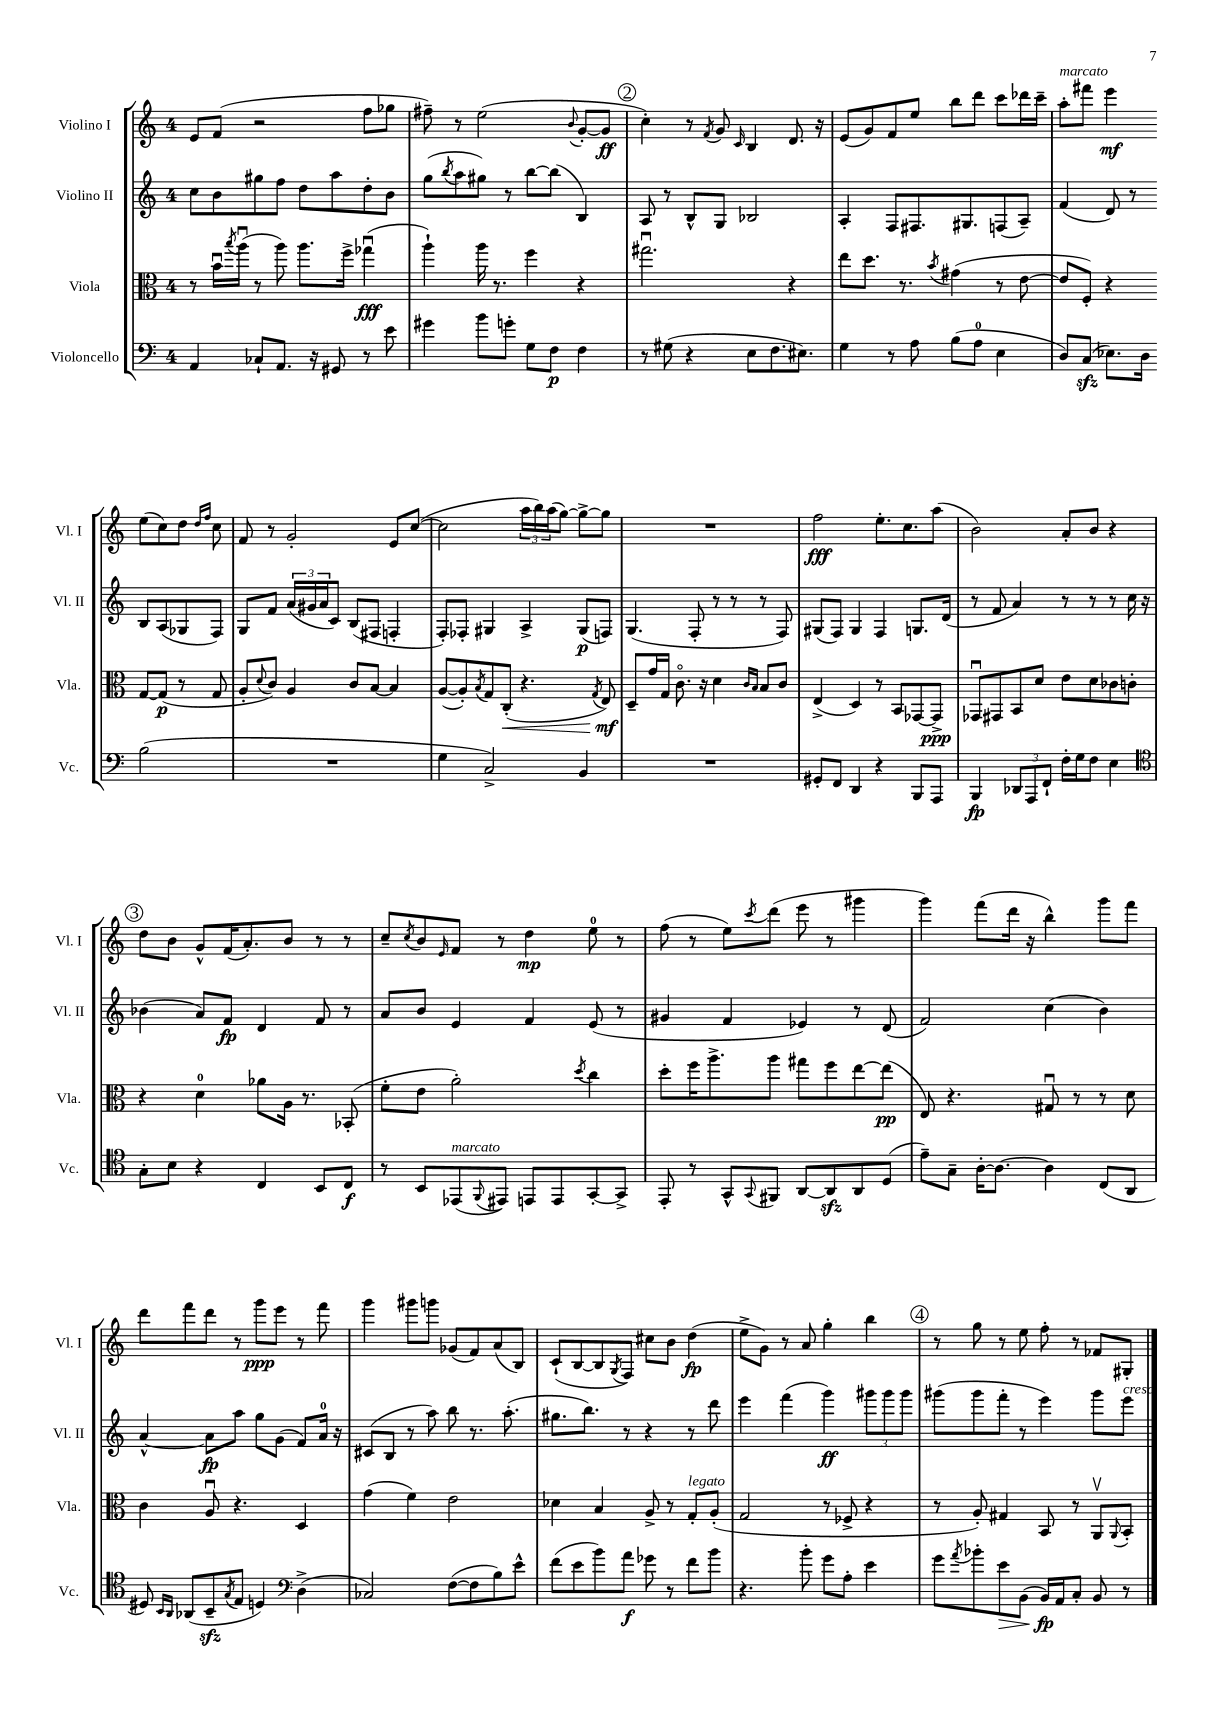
<<
\new StaffGroup <<
\new Staff = "s0" \with { instrumentName = "Violino I" shortInstrumentName = "Vl. I" } {
    \clef treble \key c \major \once \override Staff.TimeSignature.style = #'single-digit \time 4/4
    e'8 f'8( r2 f''8 ges''8 |
    fis''8--) r8 e''2( \appoggiatura { b'8 } g'8~-. g'8\ff |
    \mark \markup { \circle "2" } c''4-.) r8 \acciaccatura { f'8 } g'8 \grace { c'16 } b4 d'8. r16 |
    e'8( g'8) f'8 e''8 b''8 d'''8 c'''8 des'''16 c'''16-- |
    a''8-.^\markup { \italic "marcato" } fis'''8 e'''4\mf e''8( c''8) d''8 \grace { d''16 f''16 } c''8 |
    f'8 r8 g'2-. e'8 c''8~( |
    c''2 \tuplet 3/2 { a''16 b''16) a''16( } g''8~) g''8~-> g''8 |
    R1 |
    f''2\fff e''8.-. c''8. a''8( |
    b'2) a'8-. b'8 r4 |
    \mark \markup { \circle "3" } d''8 b'8 g'8-^ f'16( a'8.-.) b'8 r8 r8 |
    c''8-- \acciaccatura { c''8 } b'8 \grace { e'16 } f'8 r8 d''4\mp e''8-0 r8 |
    f''8( r8 e''8) \acciaccatura { c'''8 } d'''8( e'''8 r8 gis'''4 |
    g'''4) f'''8( d'''16 r16 b''4-^) g'''8 f'''8 |
    d'''8 f'''8 d'''8 r8 g'''8\ppp e'''8 r8 f'''8 |
    g'''4 gis'''8 g'''8 ges'8( f'8) a'8( b8) |
    c'8-!( b8~ b8 \acciaccatura { g8 } f8) cis''8 b'8 d''4\fp( |
    e''8-> g'8) r8 a'8 g''4-. b''4 |
    \mark \markup { \circle "4" } r8 g''8 r8 e''8 f''8-. r8 fes'8 gis8-. \bar "|." |
}
\new Staff = "s1" \with { instrumentName = "Violino II" shortInstrumentName = "Vl. II" } {
    \clef treble \key c \major \once \override Staff.TimeSignature.style = #'single-digit \time 4/4
    c''8 b'8 gis''8 f''8 d''8 a''8 d''8-. b'8 |
    g''8( \acciaccatura { b''8 } a''8 gis''8) r8 b''8~ b''8( b4) |
    \mark \markup { \circle "2" } a8 r8 b8-^ g8 bes2 |
    a4-. f8 fis8. gis8. f8( a8--) |
    f'4( d'8) r8 b8 a8( ges8 f8) |
    g8 f'8 \tuplet 3/2 { a'16( gis'16 a'16 } c'8) b8( fis8 f4-. |
    f8-.) fes8-. gis4 a4-> gis8\p( f8) |
    g4.( f8-. r8 r8 r8 f8) |
    gis8( f8) gis4 f4 g8. d'16( |
    r8 f'8 a'4) r8 r8 r8 c''16 r16 |
    \mark \markup { \circle "3" } bes'4( a'8) f'8\fp d'4 f'8 r8 |
    a'8 b'8 e'4 f'4 e'8( r8 |
    gis'4 f'4 ees'4) r8 d'8( |
    f'2) c''4( b'4) |
    a'4~-^ a'8\fp a''8 g''8 g'8( f'8) a'16-0 r16 |
    cis'8( b8 r8 a''8) b''8 r8. a''8.-.( |
    gis''8. b''8.) r8 r4 r8 d'''8 |
    e'''4 f'''4( g'''4\ff) \tuplet 3/2 { gis'''8 gis'''8 gis'''8 } |
    \mark \markup { \circle "4" } gis'''8( gis'''8 f'''8-. r8 e'''4) gis'''8 e'''8^\markup { \italic "cresc." } \bar "|." |
}
\new Staff = "s2" \with { instrumentName = "Viola" shortInstrumentName = "Vla." } {
    \clef alto \key c \major \once \override Staff.TimeSignature.style = #'single-digit \time 4/4
    r8 b'16\downbow \acciaccatura { b''8 } a''16\downbow( r8 a''8) a''8. f''16-> ges''4\downbow\fff( |
    a''4-!) a''16 r8. f''4 r4 |
    \mark \markup { \circle "2" } gis''2.\downbow r4 |
    e''8 d''8. r8. \acciaccatura { b'8 } gis'4( r8 e'8~ |
    e'8 f8-.) r4 g8~ g8\p( r8 g8 |
    a8-. \appoggiatura { d'8 } c'8) a4 c'8 b8~ b4 |
    a8~( a8-.) \acciaccatura { b8 } g8 c8-.\<( r4. \acciaccatura { g8 } e8\mf\!) |
    d8-- g'16 g16 c'8.\flageolet r16 d'4 \grace { c'16 b16 } b8 c'8 |
    e4->( d4) r8 b,8 ges,8~ ges,8->\ppp |
    ges,8\downbow gis,8 b,8 d'8 e'8 d'8 ces'8 c'8-. |
    \mark \markup { \circle "3" } r4 d'4-0 aes'8 a16 r8. bes,8-.( |
    f'8-. e'8 a'2-.) \acciaccatura { d''8 } c''4 |
    d''8-. f''16 a''8.-> a''8 gis''8 f''8 e''8~ e''8\pp( |
    e8) r4. gis8\downbow r8 r8 d'8 |
    c'4 a8\downbow r4. d4 |
    g'4( f'4) e'2 |
    des'4 b4 a8-> r8 g8-.^\markup { \italic "legato" } a8-.( |
    g2 r8 fes8-> r4 |
    \mark \markup { \circle "4" } r8 a8-.) gis4 b,8 r8 a,8\upbow \appoggiatura { a,8 } b,8-. \bar "|." |
}
\new Staff = "s3" \with { instrumentName = "Violoncello" shortInstrumentName = "Vc." } {
    \clef bass \key c \major \once \override Staff.TimeSignature.style = #'single-digit \time 4/4
    a,4 ces8-! a,8. r16 gis,8 r8 e'8 |
    gis'4 b'8 g'8-. g8 f8\p f4 |
    \mark \markup { \circle "2" } r8 gis8( r4 e8 f8. eis8.) |
    g4 r8 a8 b8( a8-0 e4 |
    d8) c8\sfz( ees8.) d16 b2( |
    R1 |
    g4 c2->) b,4 |
    R1 |
    gis,8-. f,8 d,4 r4 b,,8 a,,8 |
    b,,4\fp \tuplet 3/2 { des,8 a,,8 f,8-! } f16-. g16 f8 e4 |
    \mark \markup { \circle "3" } \clef tenor g8-. b8 r4 c4 b,8 c8\f |
    r8 b,8 ees,8^\markup { \italic "marcato" }( \appoggiatura { f,8 } eis,8) e,8 e,8 g,8~-. g,8-> |
    e,8-. r8 g,8-^ \appoggiatura { g,8 } fis,8 a,8~ a,8\sfz a,8 d8( |
    e'8--) g8-- a16~-. a8.~ a4 c8( a,8 |
    dis8) \grace { b,16 a,16 } aes,8( b,8--\sfz \acciaccatura { g8 } e8 d4) \clef bass d4->( |
    ces2) f8~( f8 b8) e'8-^ |
    f'8( e'8 b'8) a'8\f ges'8 r8 f'8 b'8 |
    r4. b'8-. g'8 a8-. e'4 |
    \mark \markup { \circle "4" } g'8 \acciaccatura { a'8 } bes'8-. e'8\> b,8( b,16\fp\!) a,16 c8-. b,8 r8 \bar "|." |
}
>>
>>
\layout { \context { \Score \remove "Bar_number_engraver" } }
